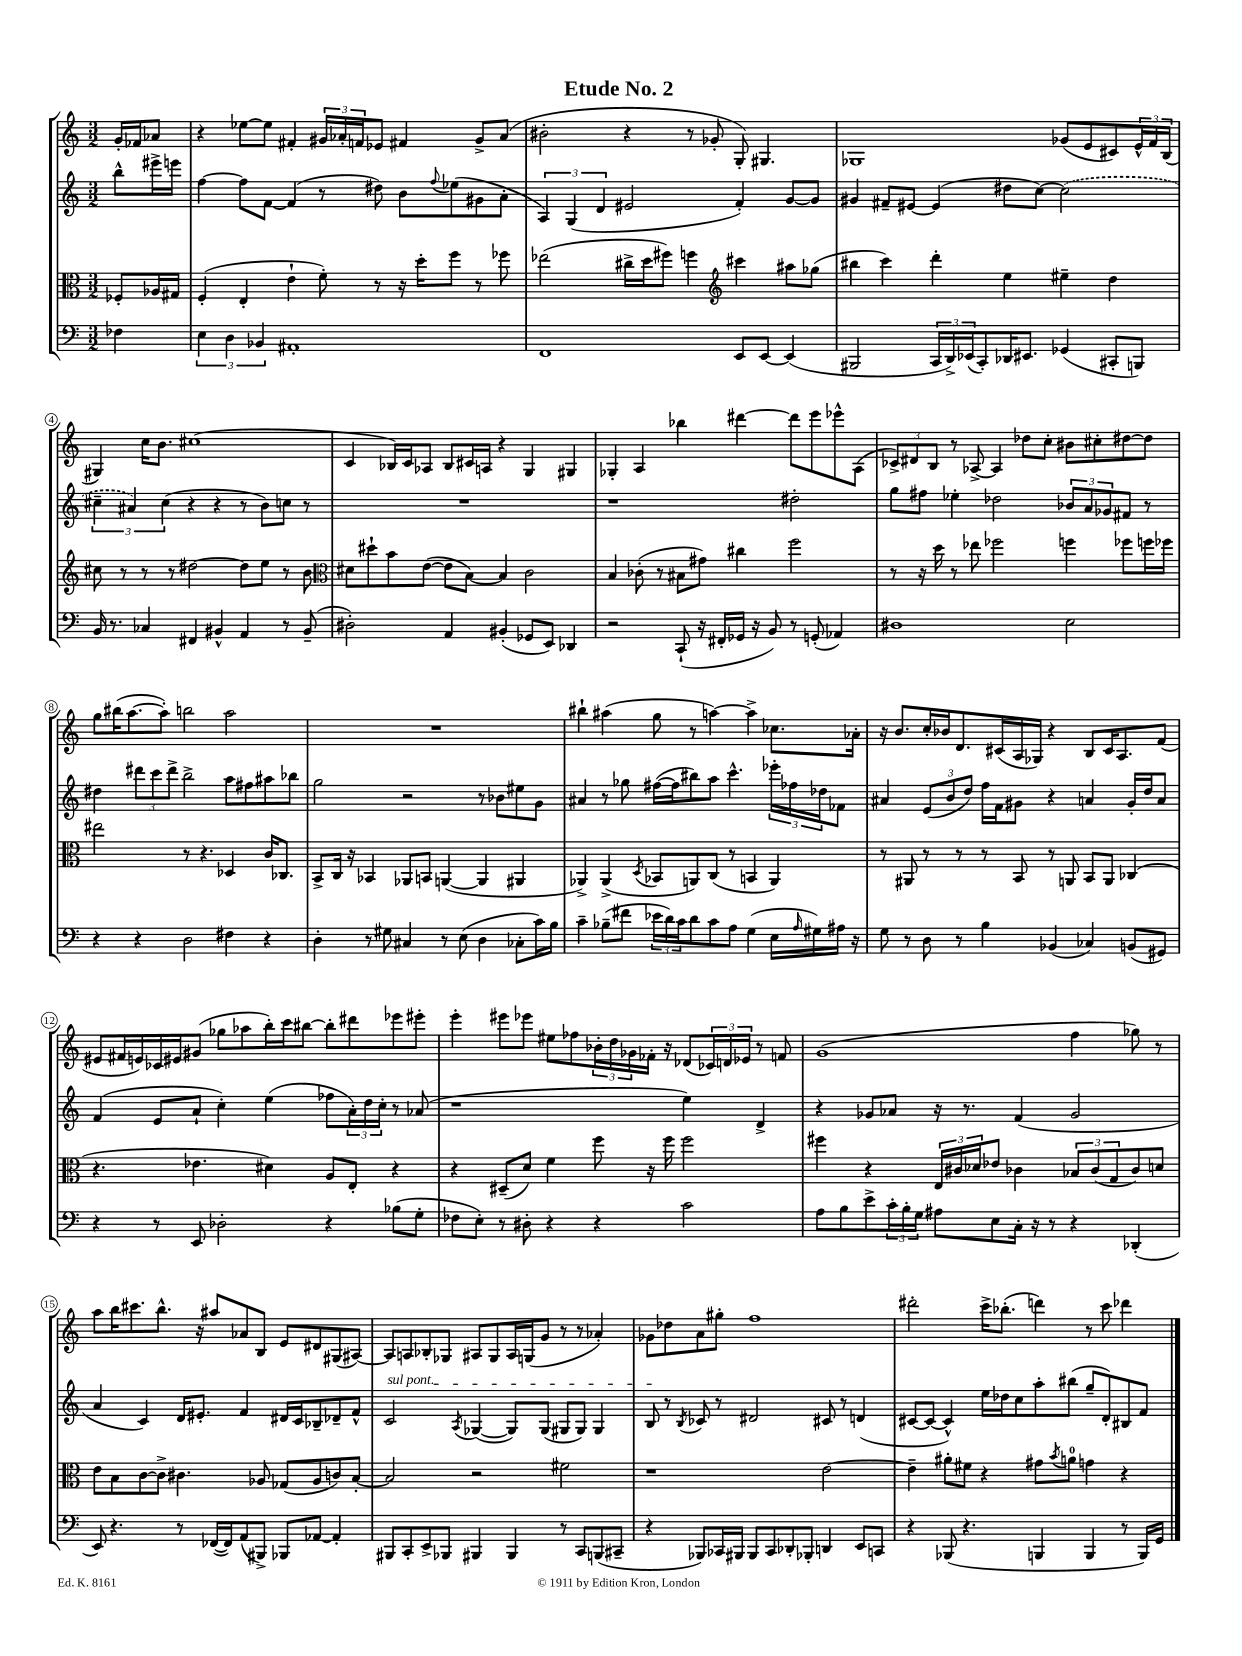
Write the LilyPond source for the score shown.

\header { title = "Etude No. 2" }
<<
\new StaffGroup <<
\new Staff = "s0" {
    \clef treble \key c \major \numericTimeSignature \time 3/2 \partial 4
    g'16-. fes'16 aes'8 |
    r4 ees''8~ ees''8 fis'4-. \tuplet 3/2 { gis'16 aes'16-. f'16 } ees'8 fis'4 gis'8-> aes'8( |
    bis'2-. r4 r8 ges'8-. g8-.) gis4. |
    ges1 ges'8( e'8 cis'8) \tuplet 3/2 { e'16-^ f'16 b16( } |
    gis4) c''16 b'8. cis''1( |
    c'4 bes16) c'16 aes8 bes8 cis'16 a16 r4 g4 gis4 |
    ges4-. a4 bes''4 dis'''4~ dis'''8 e'''8 ees'''8-^ a8( |
    \tuplet 3/2 { ces'8->) dis'8 b8 } r8 aes8~-> aes4 des''8 c''8-. bis'8 cis''8-. dis''8~ dis''8 |
    g''8 bis''16( a''8.~ a''8-.) b''2 a''2 |
    R1. |
    bis''4-! ais''4( g''8 r8 a''4~) a''4-> ces''8. aes'16-. |
    r16 b'8. c''16-. bes'16 d'8. cis'16( a16 ges16) r4 b8 cis'16 a8. f'8( |
    eis'8 fis'16 e'16) ces'16 eis'16 gis'8( ges''8 aes''8 b''16-.) c'''16 bis''8~ bis''8-. dis'''8 ees'''8 eis'''8-. |
    e'''4-. eis'''8 ees'''8 eis''8 fes''8 \tuplet 3/2 { bes'16-. d''16 ges'16 } fes'16-. r16 des'8( \tuplet 3/2 { ces'16) d'16 ees'16 } r8 f'8 |
    g'1( f''4 ges''8) r8 |
    a''8 b''16 cis'''8. b''8.-^ r16 ais''8 aes'8 b8 e'8 dis'8 gis8( ais8~) |
    ais8 a8 bes8-. ges8 ais8 ges8 ais16 g16( g'8 r8 r8 aes'4-.) |
    ges'8 des''8 a'8 gis''8-. f''1 |
    dis'''2-. c'''16-> bes''8.-.( d'''4) r8 c'''8 des'''4 \bar "|." |
}
\new Staff = "s1" {
    \clef treble \key c \major \numericTimeSignature \time 3/2 \partial 4
    b''8-^ eis'''16-> e'''16 |
    f''4~ f''8 f'8~ f'4( r8 dis''8) b'8 \appoggiatura { f''8 } ees''8( gis'8 a'8-. |
    \tuplet 3/2 { a4) g4( d'4 } eis'2 f'4-.) g'8~ g'8 |
    gis'4 fis'8-- eis'8~ eis'4( dis''8 c''8~) \once \slurDashed c''2( |
    \tuplet 3/2 { cis''4-- ais'4) cis''4( } r4 r4 r8 b'8) c''8 r8 |
    R1. |
    r1 dis''2-. |
    g''8 fis''8 ees''4-. des''2 \tuplet 3/2 { bes'8 a'8 ges'8 } fis'8 r8 |
    dis''4 \tuplet 3/2 { dis'''8 c'''8 dis'''8-> } b''2-> a''8 fis''8 ais''8 bes''8 |
    g''2 r2 r8 bes'8 eis''8 g'8 |
    ais'4 r8 ges''8 fis''16~( fis''16 bis''8) a''8 c'''4.-^ \tuplet 3/2 { ees'''16-. fes''16 des''16 } fes'8 |
    ais'4 \tuplet 3/2 { e'8( b'8 d''8) } f''16 f'16 gis'8 r4 a'4 gis'16-. d''16 a'8 |
    f'4( e'8 a'8-! c''4-.) e''4( fes''8 \tuplet 3/2 { a'16-.) d''16 c''16-. } r8 aes'8( |
    r1 e''4) d'4-> |
    r4 ges'8 aes'8 r16 r8. f'4( ges'2 |
    a'4 c'4) d'16 eis'8.-. f'4 dis'16 c'16 bes8-- des'8-- f'8-^ |
    \once \override TextSpanner.bound-details.left.text = \markup { \italic "sul pont." } c'2\startTextSpan \acciaccatura { a8 } ges4~( ges8) ges8( gis8 gis8) gis4 |
    b8\stopTextSpan r8 \acciaccatura { b8 } ces'8 r8 dis'2 cis'8 r8 d'4( |
    cis'8~ cis'8~ cis'4-^) e''16 des''16 c''8 a''8-. bis''8( g''8-- d'8-.) bis8 f'8 \bar "|." |
}
\new Staff = "s2" {
    \clef alto \key c \major \numericTimeSignature \time 3/2 \partial 4
    fes8-. aes16 gis16 |
    f4-.( e4-. e'4-! f'8-.) r8 r16 d''16-. f''8 r8 fes''8 |
    ees''2( cis''16-> d''16 fis''8) f''4 \clef treble cis'''4 ais''8 ges''8( |
    bis''4 c'''4) d'''4-. e''4 eis''4-- d''4 |
    cis''8 r8 r8 r8 dis''2~ dis''8 e''8 r8 b'8 |
    \clef alto dis'8 dis''8-! b'8 e'8~( e'8 b8~) b4 c'2 |
    b4 ces'8-.( r8 bis8 gis'8) cis''4 f''2 |
    r8 r16 d''16 r8 ees''8 fes''2 f''4 fes''8 f''16 fes''16 |
    eis''2 r8 r4. des4 c'16 ces8. |
    b,8-> c16 r16 bes,4 aes,8 b,8 a,4~( a,4 ais,4 |
    aes,4->) aes,4->( \acciaccatura { d8 } bes,8 a,8) c8( r8 b,4 a,4) |
    r8 ais,8 r8 r8 r8 b,8 r8 a,8 b,8 a,8 ces4( |
    r4. ees'4. dis'4) a8 e8-. r4 |
    r4 dis8--( d'8) f'4 f''8 r16 f''16 f''2 |
    fis''4 r4 \tuplet 3/2 { e16 cis'16 des'16 } ees'8 ces'4 \tuplet 3/2 { bes8 ces'8( g8 } ces'8) d'8 |
    e'8 b8 c'8~ c'8-> cis'4. aes8 ges8( aes8 c'8) b8~-. |
    b2 r2 fis'2 |
    r1 e'2~ |
    e'4-- ais'8-. fis'8 r4 gis'8 \acciaccatura { b'8 } a'8-0 g'4 r4 \bar "|." |
}
\new Staff = "s3" {
    \clef bass \key c \major \numericTimeSignature \time 3/2 \partial 4
    fes4 |
    \tuplet 3/2 { e4 d4 bes,4 } ais,1-. |
    f,1 e,8 e,8~ e,4( |
    bis,,2 \tuplet 3/2 { c,16 d,16->) ees,16( } c,8-.) des,16 eis,8. ges,4( cis,8-. b,,8) |
    b,16 r8. ces4 fis,4 bis,4-^ a,4 r8 bis,8--( |
    dis2-.) a,4 bis,4-.( ges,8 e,8) des,4 |
    r2 c,8-!( r16 fis,16-. ges,16 r16 b,8) r8 g,8-.( aes,4) |
    dis1 e2 |
    r4 r4 d2 fis4 r4 |
    d4-. r8 gis8 cis4 r8 e8( d4 ces8-. c'16) b16 |
    c'4-- bes8--( fis'8 \tuplet 3/2 { ees'16 d'16) c'16 } d'8 c'8 a8 g4( e16 \grace { a16 } gis16) ais16 r16 |
    g8 r8 d8 r8 b4 bes,4( ces4) b,8( gis,8) |
    r4 r8 e,8 des2-. r4 bes8( g8-. |
    fes8 e8-.) r8 dis8-. r4 r4 c'2 |
    a8 b8 e'8-> \tuplet 3/2 { c'16-. b16-. g16 } ais8 e8 c16-. r16 r8 r4 des,4-.( |
    e,8) r4. r8 fes,16~( fes,16) a,8( bis,,8->) bes,,8 aes,8~ aes,4-. |
    bis,,8 c,8-. e,8-> bes,,8 bis,,4 bis,,4 r8 c,8 b,,8( cis,8-- |
    r4 bes,,8) ces,16 bis,,16 bis,,8 ces,8 des,8-. bes,,8-. d,4 e,8 c,8 |
    r4 bes,,8( r4. b,,4 b,,4 r8 b,,16) g,16 \bar "|." |
}
>>
>>
\layout { \context { \Score \override BarNumber.stencil = #(make-stencil-circler 0.1 0.3 ly:text-interface::print) } }
